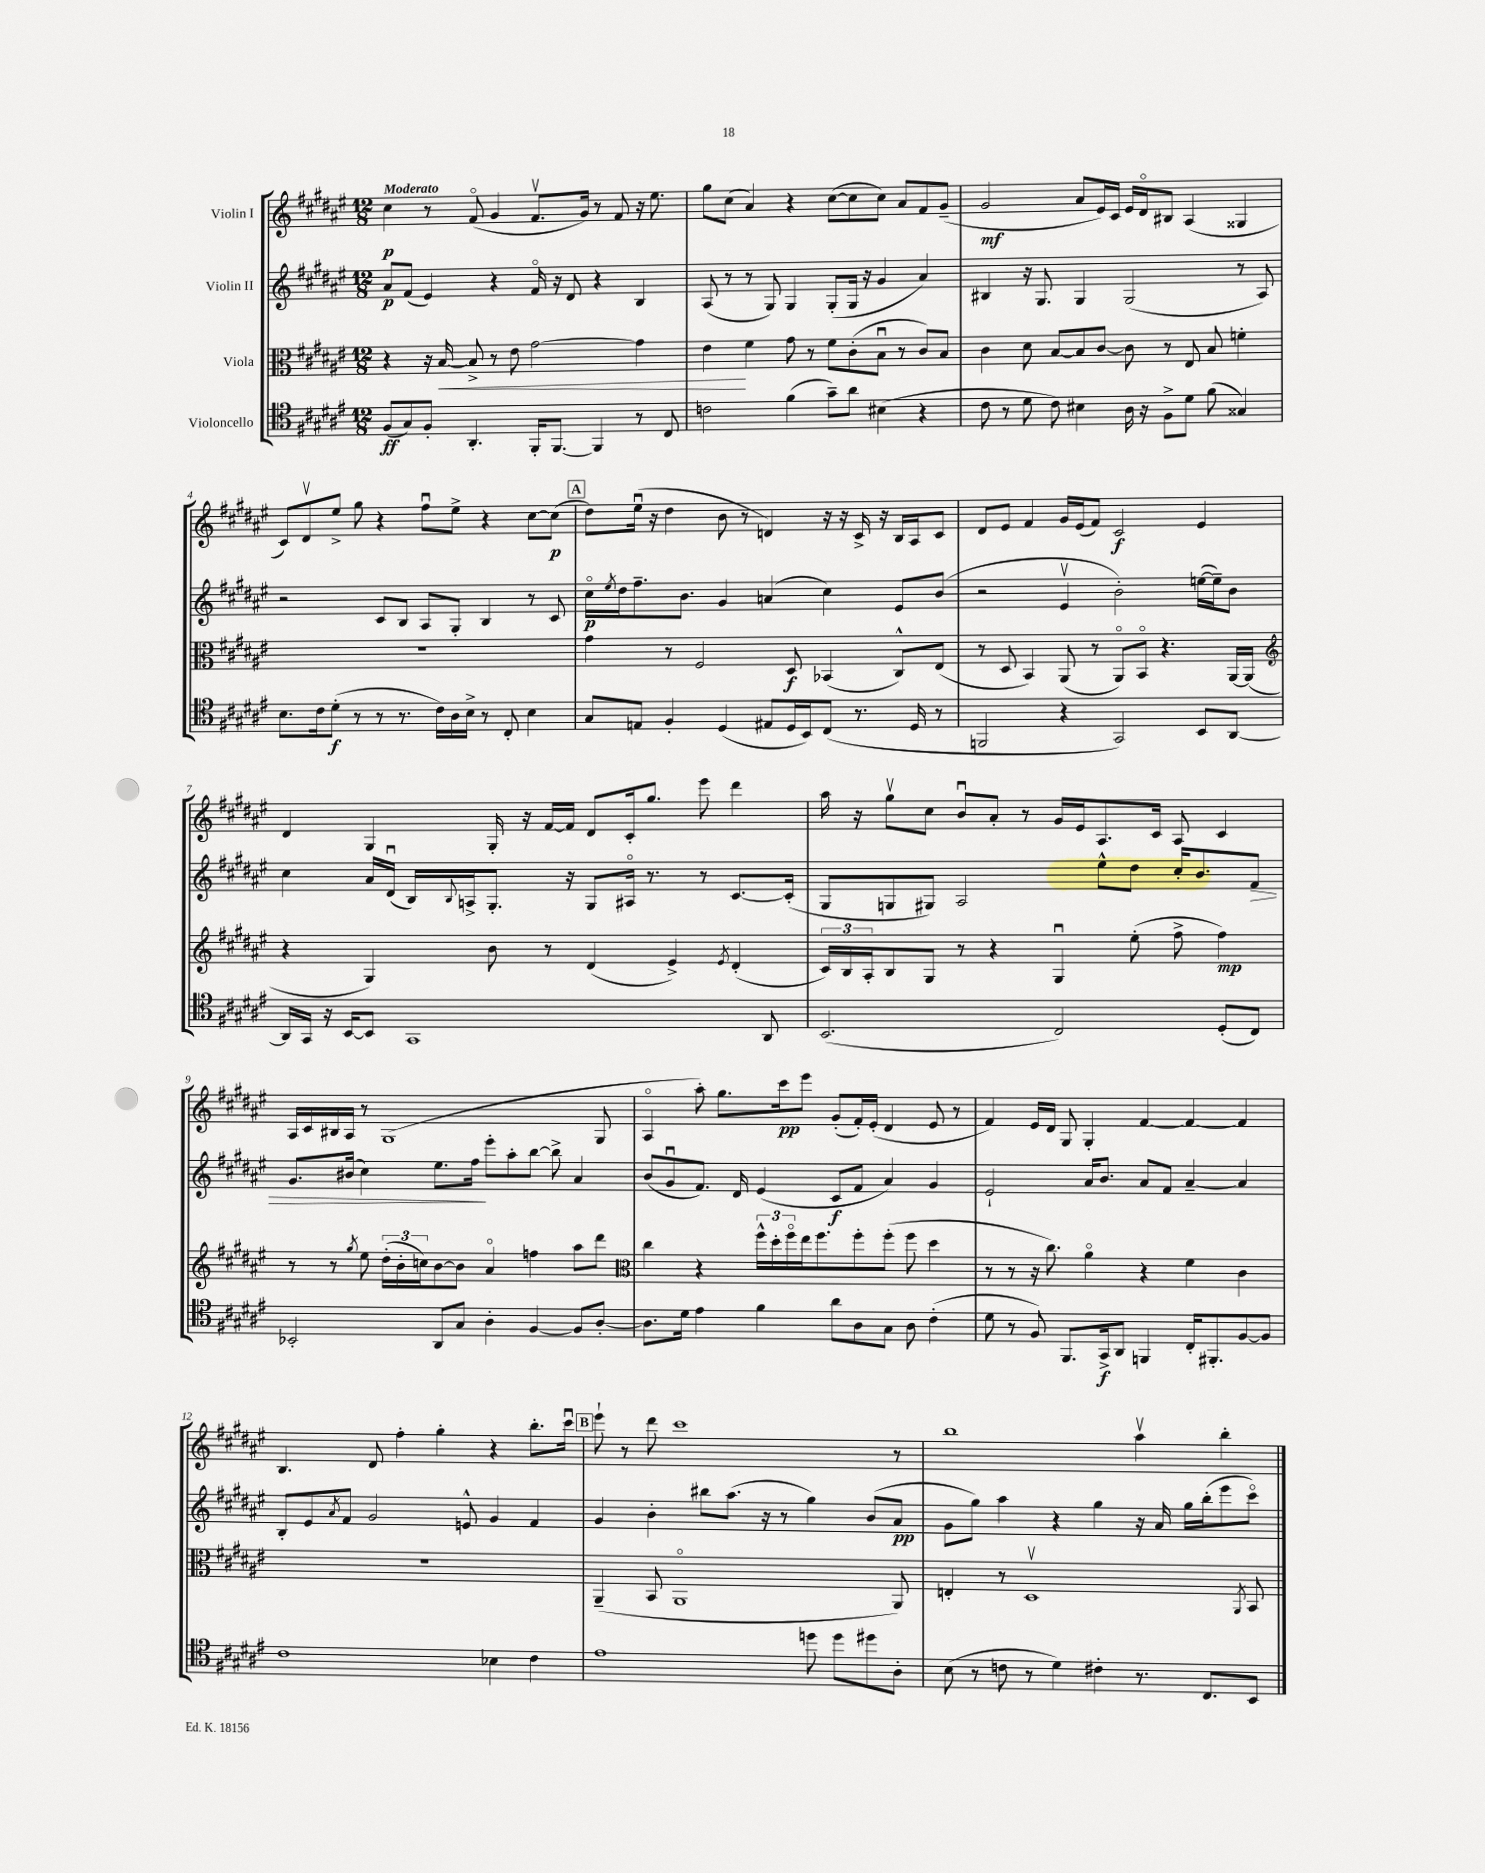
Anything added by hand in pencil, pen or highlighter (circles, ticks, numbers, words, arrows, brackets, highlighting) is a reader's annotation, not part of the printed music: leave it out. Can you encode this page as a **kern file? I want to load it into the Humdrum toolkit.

**kern	**dynam	**kern	**dynam	**kern	**dynam	**kern	**dynam
*part4	*part4	*part3	*part3	*part2	*part2	*part1	*part1
*staff4	*staff4	*staff3	*staff3	*staff2	*staff2	*staff1	*staff1
*I"Violoncello	*	*I"Viola	*	*I"Violin II	*	*I"Violin I	*
*clefC4	*	*clefC3	*	*clefG2	*	*clefG2	*
*k[f#c#g#d#a#e#]	*	*k[f#c#g#d#a#e#]	*	*k[f#c#g#d#a#e#]	*	*k[f#c#g#d#a#e#]	*
*M12/8	*	*M12/8	*	*M12/8	*	*M12/8	*
=1	=1	=1	=1	=1	=1	=1	=1
!	!	!	!	!	!	!LO:TX:a:B:t=Moderato	!
(8F#/L	ff	4r	.	8a#/L	p	4cc#\	p
8G#/)	.	.	.	(8f#/J	.	.	.
8F#'/J	.	16r	.	4e#/)	.	8r	.
!	!	!	!LO:HP:b	!	!	!	!
.	.	[16B/	<	.	.	.	.
4.AA#'/	.	8B^/]	.	.	.	(8f#/	.
.	.	8r	.	4r	.	4g#/	.
.	.	8e#\	.	.	.	.	.
16FF#'/KL	.	[2g#\	.	16f#/	.	8.f#v/L	.
[8.FF#/J	.	.	.	16r	.	.	.
.	.	.	.	8d#/	.	.	.
.	.	.	.	.	.	16g#/Jk)	.
4FF#/]	.	.	.	4r	.	8r	.
.	.	.	.	.	.	8f#/	.
8r	.	4g#\]	.	4B/	.	16r	.
.	.	.	.	.	.	8.ee#\	.
8C#/	.	.	.	.	.	.	.
=2	=2	=2	=2	=2	=2	=2	=2
2cn\	.	4e#\	.	(8A#/	.	8gg#\L	.
.	.	.	.	8r	.	(8cc#\J	.
.	.	4f#\	[	8r	.	4a#/)	.
.	.	.	.	8G#/)	.	.	.
(4f#\	.	8g#\	.	4G#/	.	4r	.
.	.	8r	.	.	.	.	.
8g#~\L)	.	8f#\L	.	(8G#'/L	.	([8cc#\L	.
8a#\J	.	(8c#'\	.	16G#/Jk	.	8cc#\]	.
.	.	.	.	16r	.	.	.
(4B#X\	.	8Bu\J	.	4g#/	.	8cc#\J)	.
.	.	8r	.	.	.	8a#/L	.
4r	.	8c#/L)	.	4a#/)	.	8f#/	.
.	.	8B/J	.	.	.	(8g#~/J	.
=3	=3	=3	=3	=3	=3	=3	=3
8c#\	.	4c#\	.	4B#X/	.	2g#/	mf
8r	.	.	.	.	.	.	.
8d#\	.	8d#\	.	16r	.	.	.
.	.	.	.	8.G#/	.	.	.
8c#\)	.	[8B/L	.	.	.	.	.
4B#X\	.	8B/]	.	4G#/	.	8a#/L	.
.	.	[8c#/J	.	.	.	16e#/L)	.
.	.	.	.	.	.	16c#/JJ	.
16A#\	.	8c#\]	.	(2G#/	.	16e#/LL	.
16r	.	.	.	.	.	16d#/J	.
8F#^\L	.	8r	.	.	.	8B#X/J	.
8d#\J	.	8E#/	.	.	.	(4A#/	.
(8f#\	.	8B/	.	.	.	.	.
4G##X/)	.	4fn'\	.	8r	.	4G##X/	.
.	.	.	.	8A#/)	.	.	.
!!LO:LB:g=z
=4	=4	=4	=4	=4	=4	=4	=4
8.B\L	.	1.r	.	2r	.	8c#/L)	.
.	.	.	.	.	.	8d#v/	.
16c#\k	.	.	.	.	.	.	.
(8d#'\J	f	.	.	.	.	8ee#^/J	.
8r	.	.	.	.	.	8gg#\	.
8r	.	.	.	8c#/L	.	4r	.
8.r	.	.	.	8B/J	.	.	.
.	.	.	.	8A#/L	.	8ff#u\L	.
16c#\LL)	.	.	.	.	.	.	.
16A#\	.	.	.	8G#'/J	.	8ee#^\J	.
16B^\JJ	.	.	.	.	.	.	.
8r	.	.	.	4B/	.	4r	.
8C#'/	.	.	.	.	.	.	.
4B\	.	.	.	8r	.	[8cc#\L	.
.	.	.	.	8c#/	.	(8cc#\J]	p
!!LO:REH:place=s1:t=A
=5	=5	=5	=5	=5	=5	=5	=5
8G#/L	.	4g#\	.	16cc#\LL	p	8dd#\L)	.
.	.	.	.	8qee#/	.	.	.
.	.	.	.	16dd#\J	.	.	.
8En/J	.	.	.	8.ff#~\	.	(16ee#u\Jk	.
.	.	.	.	.	.	16r	.
4F#'/	.	8r	.	.	.	4dd#\	.
.	.	.	.	8.b\J	.	.	.
.	.	2F#/	.	.	.	.	.
(4D#/	.	.	.	4g#/	.	8b\	.
.	.	.	.	.	.	8r	.
8E#X/L	.	.	.	(4an/	.	4dn/)	.
16D#/L	.	8D#/	f	.	.	.	.
16BB/J)	.	.	.	.	.	.	.
(8C#/J	.	(4BB-X/	.	4cc#\)	.	16r	.
.	.	.	.	.	.	16r	.
8.r	.	.	.	.	.	16c#^/	.
.	.	.	.	.	.	16r	.
.	.	8C#^^/L)	.	8e#/L	.	16B/LL	.
16D#/	.	.	.	.	.	16A#/J	.
8r	.	(8E#/J	.	(8b/J	.	8c#/J	.
=6	=6	=6	=6	=6	=6	=6	=6
2FFn/	.	8r	.	2r	.	8d#/L	.
.	.	8D#/	.	.	.	8e#/J	.
.	.	4BB/)	.	.	.	4f#/	.
4r	.	(8AA#/	.	4e#v/	.	16g#/LL	.
.	.	.	.	.	.	(16e#/J	.
.	.	8r	.	.	.	8f#/J)	.
2GG#/)	.	8AA#/L)	.	2b'\)	.	2c#/	f
.	.	8BB/J	.	.	.	.	.
.	.	4.r	.	.	.	.	.
8BB/L	.	.	.	([16een\LL	.	4e#/	.
.	.	.	.	16ee~\J])	.	.	.
[8AA#/J	.	[16AA#/LL	.	8b\J	.	.	.
.	.	(16AA#/JJ]	.	.	.	.	.
!!LO:LB:g=z
=7	=7	=7	=7	=7	=7	=7	=7
*	*	*clefG2	*	*	*	*	*
16AA#/LL]	.	4r	.	4cc#\	.	4d#/	.
16GG#/JJ	.	.	.	.	.	.	.
16r	.	.	.	.	.	.	.
[16BB/KL	.	.	.	.	.	.	.
8BB/J]	.	4G#/)	.	16a#/LL	.	4G#/	.
.	.	.	.	(16d#u/JJ	.	.	.
1GG#	.	.	.	16B/LL)	.	.	.
.	.	.	.	8qqB/	.	.	.
.	.	.	.	16An^/J	.	.	.
.	.	8b\	.	8.G#'/J	.	16G#'/	.
.	.	.	.	.	.	16r	.
.	.	8r	.	.	.	[16f#/LL	.
.	.	.	.	16r	.	16f#/JJ]	.
.	.	(4d#/	.	8G#/L	.	8d#/L	.
.	.	.	.	16A#X/Jk	.	16c#'/k	.
.	.	.	.	8.r	.	8.gg#/J	.
.	.	4e#^/)	.	.	.	.	.
.	.	.	.	8r	.	8eee#\	.
.	.	8qe#/	.	.	.	.	.
.	.	(4d#'/	.	[8.c#/L	.	4ddd#\	.
8AA#/	.	.	.	.	.	.	.
.	.	.	.	(16c#'/Jk]	.	.	.
=8	=8	=8	=8	=8	=8	=8	=8
(2.BB/	.	24c#/LL)	.	8G#/L	.	16aa#\	.
.	.	24B/	.	.	.	.	.
.	.	.	.	.	.	16r	.
.	.	24A#'/J	.	.	.	.	.
.	.	8B/	.	8Gn/	.	8gg#v\L	.
.	.	8G#/J	.	8G#X/J)	.	8cc#\J	.
.	.	8r	.	2A#/	.	8bu/L	.
.	.	4r	.	.	.	8a#'/J	.
.	.	.	.	.	.	8r	.
2C#/)	.	4G#u/	.	.	.	16g#/LL	.
.	.	.	.	.	.	16e#/J	.
.	.	.	.	8ee#^^\L	.	8.A#/	.
.	.	(8ee#'\	.	8dd#\J	.	.	.
.	.	.	.	.	.	16c#/Jk	.
.	.	8ff#^\	.	16cc#'/KL	.	8A#/	.
.	.	.	.	8.b/	.	.	.
(8D#'/L	.	4ff#\)	mp	.	.	4c#/	.
!	!	!	!	!	!LO:HP:b	!	!
8C#/J)	.	.	.	8f#/J	>	.	.
!!LO:LB:g=z
=9	=9	=9	=9	=9	=9	=9	=9
2BB-X'/	.	8r	.	8.g#/L	.	16A#/LL	.
.	.	.	.	.	.	16c#/	.
.	.	8r	.	.	.	16B#X/	.
.	.	.	.	(16b#X/Jk	.	16A#/JJ	.
.	.	8qgg#/	.	.	.	.	.
.	.	8ee#\	.	4cc#\)	.	8r	.
.	.	(24dd#'\LL	.	.	.	(1G#	.
.	.	24b'\	.	.	.	.	.
.	.	24ccn\J)	.	.	.	.	.
8AA#/L	.	[8b\	.	8.ee#\L	.	.	.
8G#/J	.	8b\J]	.	.	.	.	.
.	.	.	.	16ff#\Jk	.	.	.
4A#'\	.	4a#/	.	8eee#'\L	]	.	.
.	.	.	.	8aa#'\	.	.	.
[4F#/	.	4ffn\	.	[8bb\J	.	.	.
.	.	.	.	8bb^\]	.	.	.
8F#/L]	.	8aa#\L	.	4a#/	.	.	.
[8A#'/J	.	8ddd#\J	.	.	.	8G#/	.
=10	=10	=10	=10	=10	=10	=10	=10
*	*	*clefC3	*	*	*	*	*
8.A#\L]	.	4cc#\	.	(8b/L	.	4A#/	.
.	.	.	.	8g#u/	.	.	.
16d#\Jk	.	.	.	.	.	.	.
4e#\	.	4r	.	8.f#/J)	.	8aa#'\)	.
.	.	.	.	.	.	8.gg#\L	.
.	.	.	.	16d#/	.	.	.
4f#\	.	24ff#^^\LL	.	(4e#/	.	.	.
.	.	24dd#'\	.	.	.	.	.
.	.	.	.	.	.	16ccc#\k	pp
.	.	24ff#\	.	.	.	.	.
.	.	16ee#\J	.	.	.	8eee#\J	.
.	.	8.ff#\	.	.	.	.	.
8a#\L	.	.	.	8c#/L	f	(8g#'/L	.
8A#\	.	8ff#'\	.	8f#/J	.	16f#'/L)	.
.	.	.	.	.	.	(16e#'/JJ	.
8G#\J	.	(8ff#'\J	.	4a#/)	.	4d#/	.
8A#\	.	8ff#\	.	.	.	.	.
(4c#'\	.	4dd#\	.	4g#/	.	8e#/	.
.	.	.	.	.	.	8r	.
=11	=11	=11	=11	=11	=11	=11	=11
8d#\	.	8r	.	2e#`/	.	4f#/)	.
8r	.	8r	.	.	.	.	.
8F#/)	.	16r	.	.	.	16e#/LL	.
.	.	8.cc#\)	.	.	.	16d#/JJ	.
8.FF#/L	.	.	.	.	.	8G#/	.
.	.	4a#\	.	16a#/KL	.	4G#'/	.
16GG#^/k	f	.	.	8.b/J	.	.	.
8AA#/J	.	.	.	.	.	.	.
4FFn/	.	4r	.	8a#/L	.	[4f#/	.
.	.	.	.	8f#/J	.	.	.
16C#'/KL	.	4f#\	.	[4a#~/	.	4f#/_	.
8.FF#X'/	.	.	.	.	.	.	.
[8F#/	.	4c#\	.	4a#/]	.	4f#/]	.
8F#/J]	.	.	.	.	.	.	.
!!LO:LB:g=z
=12	=12	=12	=12	=12	=12	=12	=12
1c#	.	1.r	.	8B'/L	.	4.B/	.
.	.	.	.	8e#/	.	.	.
.	.	.	.	8qa#/	.	.	.
.	.	.	.	8f#/J	.	.	.
.	.	.	.	2g#/	.	8d#/	.
.	.	.	.	.	.	4ff#'\	.
.	.	.	.	.	.	4gg#'\	.
.	.	.	.	8en^^/	.	.	.
4B-X\	.	.	.	4g#/	.	4r	.
4c#\	.	.	.	4f#/	.	8.bb'\L	.
.	.	.	.	.	.	16ccc#u\Jk	.
!!LO:REH:place=s1:t=B
=13	=13	=13	=13	=13	=13	=13	=13
1e#	.	(4AA#~/	.	4g#/	.	8eee#`\	.
.	.	.	.	.	.	8r	.
.	.	8BB/	.	4b'\	.	8ddd#\	.
.	.	1AA#	.	.	.	1ccc#	.
.	.	.	.	8bb#X\L	.	.	.
.	.	.	.	(8.aa#\J	.	.	.
.	.	.	.	16r	.	.	.
.	.	.	.	8r	.	.	.
8ddn\	.	.	.	4gg#\)	.	.	.
8dd\L	.	.	.	.	.	.	.
8dd#X\	.	.	.	(8b/L	.	.	.
8A#'\J	.	8AA#/)	.	8a#/J	pp	8r	.
=14	=14	=14	=14	=14	=14	=14	=14
(8B\	.	4En'/	.	8g#\L	.	1bb	.
8r	.	.	.	8gg#\J)	.	.	.
8cn\	.	8r	.	4aa#\	.	.	.
8r	.	1D#v	.	.	.	.	.
4d#\)	.	.	.	4r	.	.	.
4c#X'\	.	.	.	4gg#\	.	.	.
8.r	.	.	.	16r	.	4aa#v\	.
.	.	.	.	16a#/	.	.	.
.	.	.	.	16gg#\LL	.	.	.
8.C#/L	.	.	.	(16bb'\J	.	.	.
.	.	.	.	8eee#\	.	4bb'\	.
.	.	8qAA#/	.	.	.	.	.
8BB/J	.	8BB/	.	8ccc#\J)	.	.	.
==	==	==	==	==	==	==	==
*-	*-	*-	*-	*-	*-	*-	*-
